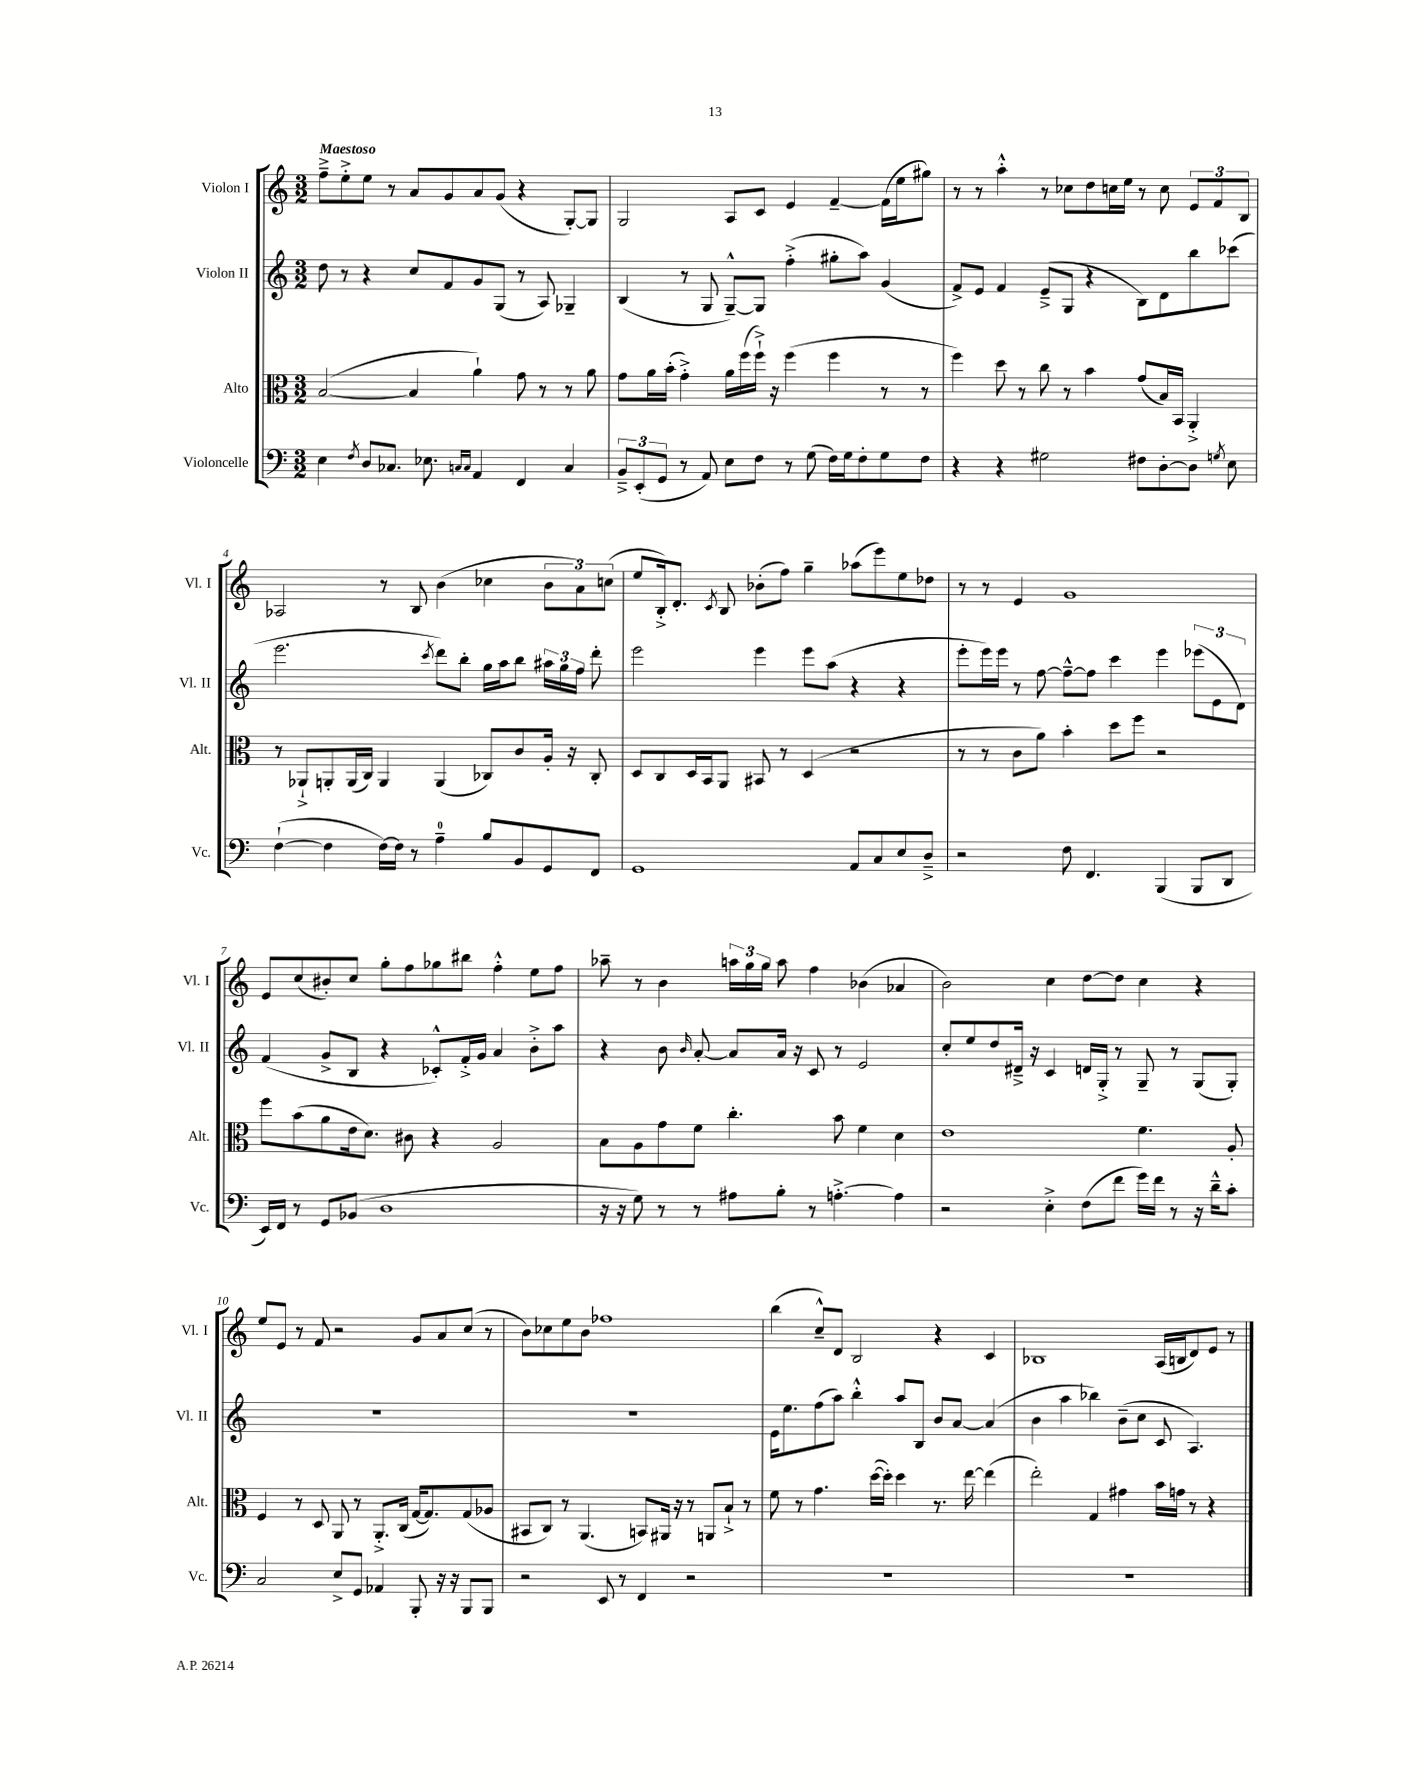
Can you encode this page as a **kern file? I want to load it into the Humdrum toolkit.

**kern	**kern	**kern	**kern
*staff4	*staff3	*staff2	*staff1
*clefF4	*clefC3	*clefG2	*clefG2
*k[]	*k[]	*k[]	*k[]
*M3/2	*M3/2	*M3/2	*M3/2
4E	([2B	8dd	8ff~^
.	.	8r	8ee'^
8qF	.	.	.
8D	.	4r	8ee
8.C-	.	.	8r
.	4B]	8cc	8a
8.E-	.	.	.
.	.	8f	8g
16qqC	.	.	.
16qqC	.	.	.
4AA	4a`)	8g	8a
.	.	(8G	(8g
4FF	8g	8r	4r
.	8r	8A)	.
4C	8r	4G-~	[8G')
.	8a	.	8G]
=	=	=	=
12BB~^	8g	(4B	2G
(12EE'	.	.	.
.	16a	.	.
12GG	.	.	.
.	(16b'	.	.
8r	4g'^)	8r	.
8AA)	.	8G	.
8E	16a	[8G~^^)	8A
.	(16ff	.	.
8F	16ff`^)	8G]	8c
.	16r	.	.
8r	(4ff	(4ff'^	4e
(8G	.	.	.
16F)	4ff	8gg#'	[4f~
16G	.	.	.
8F'	.	8aa)	.
8G	8r	(4g	(16f]
.	.	.	16ee
8F	8r	.	8gg#)
=	=	=	=
4r	4ff)	8f^)	8r
.	.	8e	8r
4r	8dd	4f	4aa'^^
.	8r	.	.
2G#	8cc	(8e~^	8r
.	8r	8G	8cc-
.	4b	4r	8dd
.	.	.	16cc
.	.	.	16ee
8F#	(8g	8B)	8r
[8D'	16B)	8d	8cc
.	16BB	.	.
8D]	4AA'^	8bb	12e
.	.	.	12f
8qG	.	.	.
8E	.	(8ccc-	.
.	.	.	12B
=	=	=	=
([4F`	8r	2.eee	2A-
.	8AA-`^	.	.
4F]	8AA'	.	.
.	(16AA	.	.
.	16C)	.	.
[16F)	4AA	.	8r
16F]	.	.	.
8r	.	.	8B
.	.	8qccc	.
4A~	(4AA	8ddd)	(4b
.	.	8bb'	.
8B	8C-)	16gg	4cc-
.	.	16aa	.
8BB	8c	8bb	.
8GG	16A'	24aa#	12b
.	.	24gg	.
.	16r	.	.
.	.	24ff	12a)
8FF	8C-'	8ddd'	.
.	.	.	(12cc
=	=	=	=
1GG	8D	2eee	8ee
.	8C	.	16B'^)
.	.	.	8.d'
.	16D	.	.
.	16BB	.	.
.	.	.	8qc
.	8AA	.	8B
.	8BB#	4eee	(8b-'
.	8r	.	8ff)
.	(4D	8eee	4gg~
.	.	(8aa	.
8AA	2r	4r	(8aa-
8C	.	.	8eee)
8E	.	4r	8ee
8D~^	.	.	8dd-
=	=	=	=
2r	8r	8eee'	8r
.	8r	16eee)	8r
.	.	16eee	.
.	8c	8r	4e
.	8a)	[8ff	.
8F	4b'	8ff~^^_	1g
4.FF	.	8ff]	.
.	8dd	4ccc	.
.	8ff	.	.
(4BBB	2r	4eee	.
8BBB	.	(12eee-	.
.	.	12e	.
8DD	.	.	.
.	.	12d)	.
=	=	=	=
16EE)	8ff	(4f	8e
16FF	.	.	.
8r	(8b	.	(8cc
8GG	8a	8g^	8b#')
(8BB-	16e	8B	8cc
.	8.d)	.	.
1D	.	4r	8gg'
.	8c#	.	8ff
.	4r	8c-'^^)	8gg-
.	.	16f'^	8bb#
.	.	16g	.
.	2A	4a	4ff'^^
.	.	8b'^	8ee
.	.	8aa	8ff
=	=	=	=
16r	8B	4r	8aa-~
16r	.	.	.
8G)	8A	.	8r
8r	8g	8b	4b
.	.	16qqb	.
8r	8f	[8a'	.
8A#	4.cc'	8a]	24aa
.	.	.	24gg
.	.	.	24gg
8B'	.	16a	8aa
.	.	16r	.
8r	.	8c	4ff
[4.A'^	8b	8r	.
.	4f	2e	(4b-
4A]	4d	.	4a-
=	=	=	=
2r	1e	8cc'	2b)
.	.	8ee	.
.	.	8dd	.
.	.	16d#~^	.
.	.	16r	.
4E'^	.	4c	4cc
(8F	.	16d	[8dd
.	.	16G'^	.
8f	.	8r	8dd]
16g)	4.f	8G~	4cc
16f	.	.	.
8r	.	8r	.
16r	.	(8G	4r
16d~^^	.	.	.
8c'	8A'	8G')	.
=	=	=	=
2C	4F	1.r	8ee
.	.	.	8e
.	8r	.	8r
.	8D	.	8f
8E^	8AA	.	2r
8GG	8r	.	.
4AA-	8.AA'^	.	.
.	(16C	.	.
8BBB'	[16G	.	8g
.	8.G])	.	.
16r	.	.	8a
16r	.	.	.
8BBB	(8G	.	(8cc
8BBB	8A-	.	8r
=	=	=	=
2r	8BB#	1.r	8b)
.	8C)	.	8cc-
.	8r	.	8ee
.	(4.AA	.	8b
8EE	.	.	1ff-
8r	.	.	.
4FF	8BB)	.	.
.	16AA#	.	.
.	16r	.	.
2r	8r	.	.
.	8AA	.	.
.	8B`^	.	.
.	8r	.	.
=	=	=	=
1.r	8f	16e	(4bb
.	.	8.ee	.
.	8r	.	.
.	4.g	(8ff	8cc~^^)
.	.	8aa)	8d
.	.	4bb'^^	2B
.	([16dd	.	.
.	16dd'])	.	.
.	4dd	8aa	.
.	.	8B	.
.	8.r	8b	4r
.	.	[8a	.
.	[16ee	.	.
.	(4ee]	(4a]	4c
=	=	=	=
1.r	2ee')	4b	1B-
.	.	4aa	.
.	4G	4bb-)	.
.	4g#	(8b~	.
.	.	8cc	.
.	16b	8c	(16A
.	16g	.	16B
.	8r	4.A)	8d)
.	4r	.	8e
.	.	.	8r
==	==	==	==
*-	*-	*-	*-
